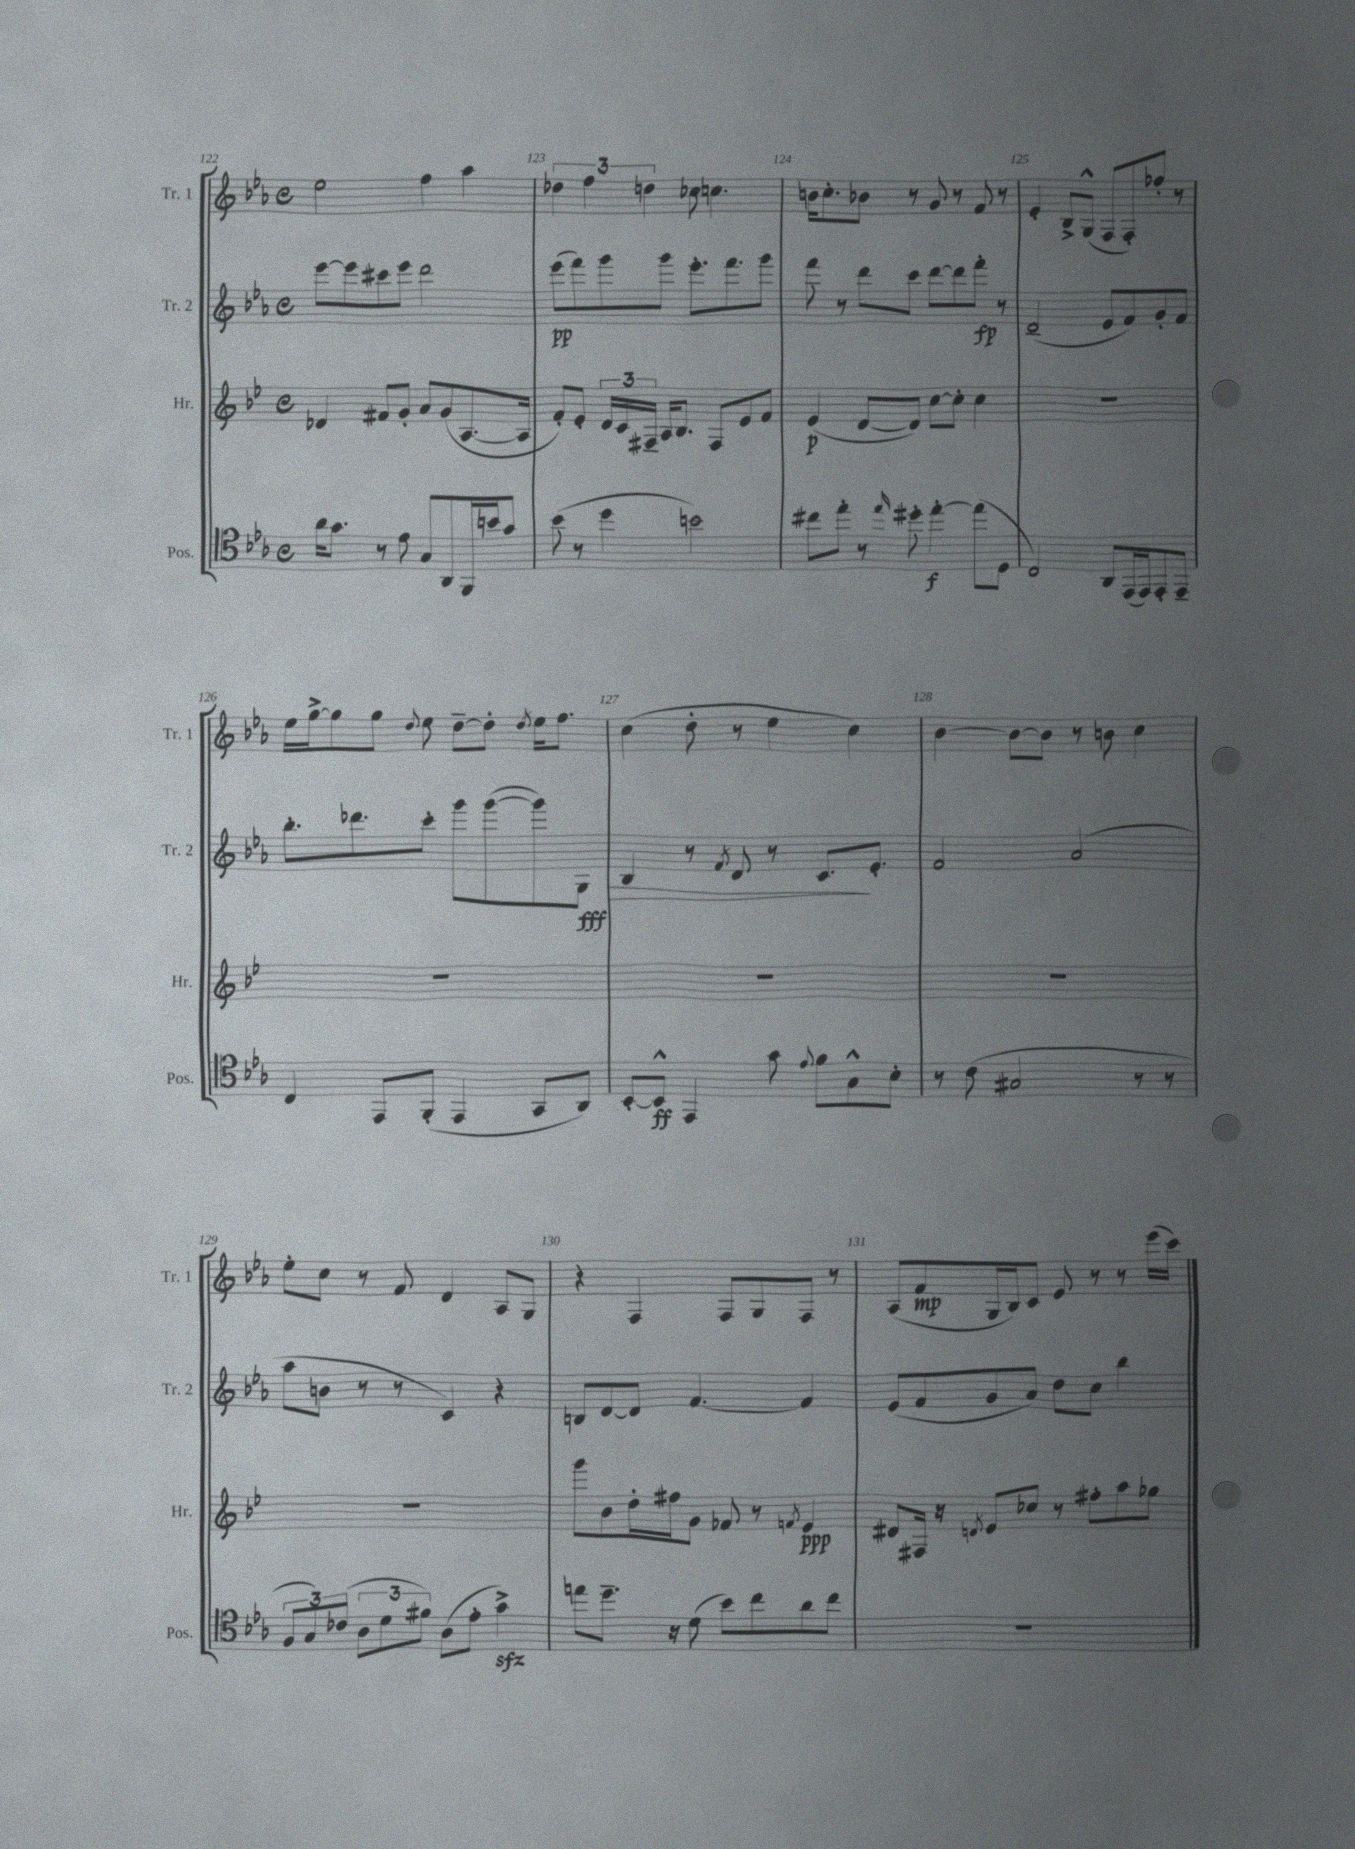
<<
\new StaffGroup <<
\new Staff = "s0" \with { instrumentName = "Tr. 1" shortInstrumentName = "Tr. 1" } {
    \clef treble \key ees \major \defaultTimeSignature \time 4/4
    \autoBeamOff ees''2 f''4 aes''4 |
    \tuplet 3/2 { des''4 f''4 d''4 } ces''8 c''4. |
    b'16[ c''8.-. bes'8] r8 g'8 r8 f'8 r8 |
    ees'4-. bes8[-> g8]-^( f8[ f8-.) fes''8]-. r8 |
    ees''16[ g''16~-> g''8 g''8] \appoggiatura { d''8 } ees''8 d''8[~-- d''8]-. \acciaccatura { d''8 } ees''16[ f''8.] |
    c''4( d''8-. r8 ees''4 c''4) |
    bes'4~ bes'8[~ bes'8] r8 b'8 c''4 |
    ees''8[-. c''8] r8 f'8 d'4 aes8[ g8] |
    r4 f4 f8[ g8 f8] r8 |
    aes8[( f'8\mp g16 bes16) c'8] ees'8 r8 r8 ees'''16[( c'''16]) \bar "|." |
}
\new Staff = "s1" \with { instrumentName = "Tr. 2" shortInstrumentName = "Tr. 2" } {
    \clef treble \key ees \major \defaultTimeSignature \time 4/4
    \autoBeamOff ees'''8[~ ees'''8 cis'''8 ees'''8] d'''2 |
    ees'''8[\pp( f'''8) g'''8 g'''8] ees'''8.[-. f'''8. g'''8] |
    f'''8 r8 d'''8[ c'''8] d'''8[~ d'''8 f'''8]-.\fp r8 |
    d'2--( ees'8[ f'8) g'8-. f'8] |
    bes''8.[-. des'''8. c'''8]-. g'''8[ g'''8~( g'''8) g8]\fff\> |
    bes4 r8 \acciaccatura { f'8 } d'8 r8 c'8.[\! ees'8.]-. |
    f'2 aes'2( |
    aes''8[ b'8] r8 r8 c'4) r4 |
    b8[ d'8~ d'8] f'4.~ f'4 |
    ees'8[( f'8 g'8 aes'8]) d''8[ c''8] bes''4 \bar "|." |
}
\new Staff = "s2" \with { instrumentName = "Hr." shortInstrumentName = "Hr." } {
    \clef treble \key bes \major \defaultTimeSignature \time 4/4
    \autoBeamOff des'4 fis'8[ g'8]-. a'8[ g'8( a8.~ a16] |
    f'8[-.) ees'8]-. \tuplet 3/2 { d'16[ c'16 fis16]-- } a16[ bes8.] fis8[ ees'8 f'8] |
    ees'4\p( d'8[~ d'8]) c''8[~ c''8]-. c''4 |
    R1 |
    R1 |
    R1 |
    R1 |
    R1 |
    g'''8[ bes'8 d''16-. fis''16 g'8] fes'8 r8 \acciaccatura { f'8 } ees'4\ppp |
    dis'8[ fis16] r16 \acciaccatura { d'8 } ees'8[ ces''8] r8 fis''8[-. a''8 ges''8] \bar "|." |
}
\new Staff = "s3" \with { instrumentName = "Pos." shortInstrumentName = "Pos." } {
    \clef tenor \key ees \major \defaultTimeSignature \time 4/4
    \autoBeamOff aes'16[ g'8.] r8 ees'8 g8[ aes,8 f,16 b'16 g'8] |
    bes'8( r8 d''4 b'2) |
    cis''8[ ees''8]-. r8 \grace { ees''16 } dis''8-. ees''4~-.\f ees''8[( d8] |
    c2) aes,8[ ees,16( ees,16) ees,8-. ees,8]-- |
    c4 ees,8[ f,8]-.( ees,4 g,8[ aes,8]) |
    bes,8[~-. bes,8]-^\ff ees,4 g'8 \appoggiatura { ees'8 } f'8[ g8-^ bes8]-. |
    r8 c'8( gis2 r8 r8 |
    \tuplet 3/2 { f8[ g8) ces'8]( } \tuplet 3/2 { aes8[ d'8 fis'8]) } aes8[( ees'8]-. g'4->\sfz) |
    e''8[ d''8.]-- r16 d'8( bes'8[) c''8 aes'8 c''8] |
    R1 \bar "|." |
}
>>
>>
\layout { \context { \Score currentBarNumber = #122 \override BarNumber.break-visibility = ##(#f #t #t) barNumberVisibility = #all-bar-numbers-visible } }
